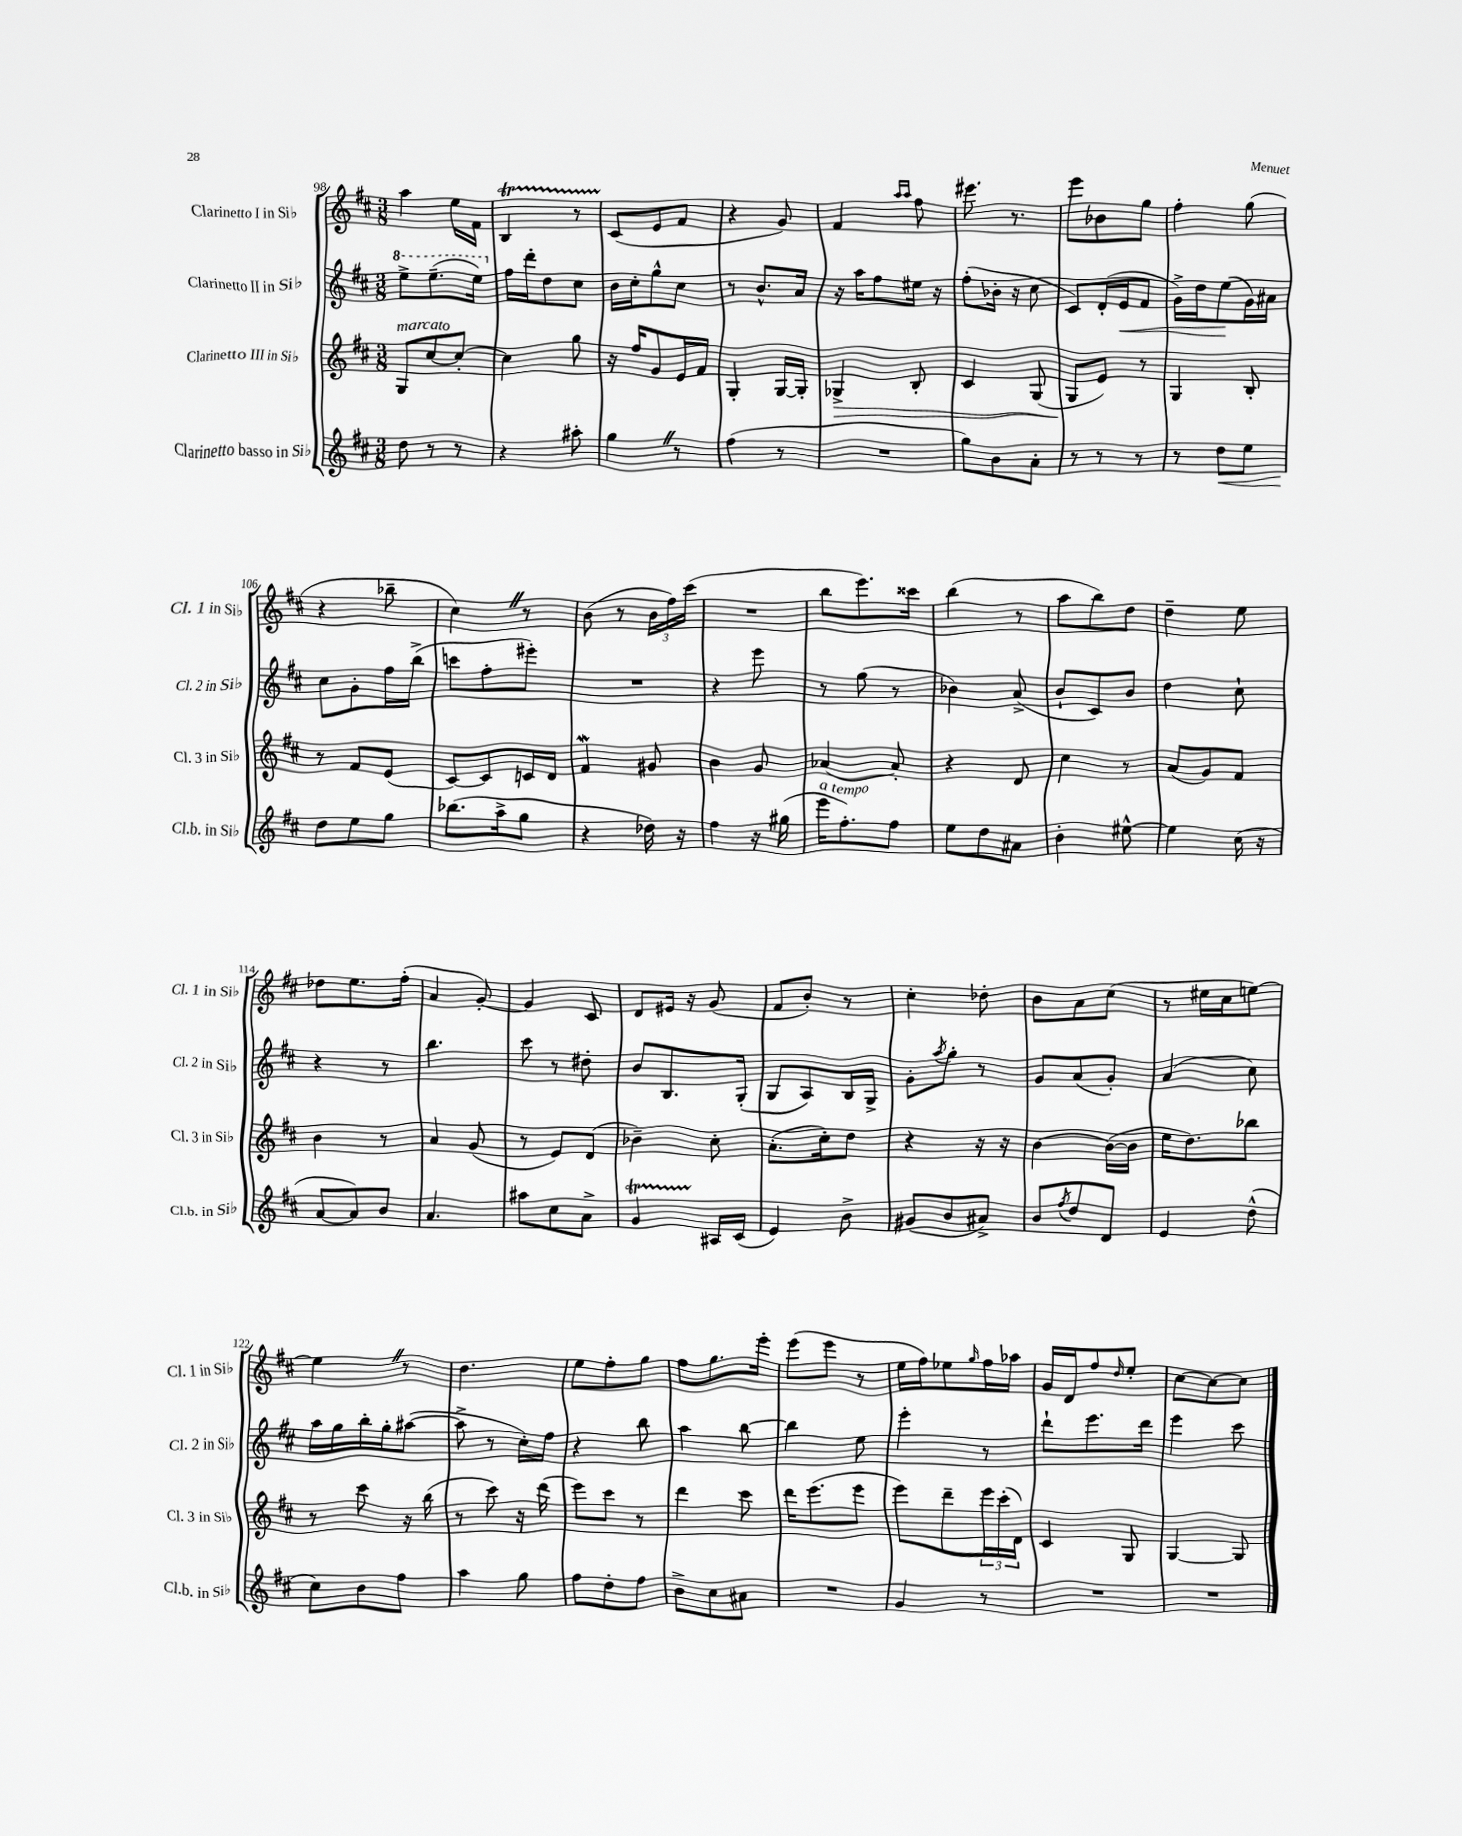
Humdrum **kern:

**kern	**dynam	**kern	**dynam	**kern	**dynam	**kern
*part4	*part4	*part3	*part3	*part2	*part2	*part1
*staff4	*staff4	*staff3	*staff3	*staff2	*staff2	*staff1
*I"Clarinetto basso in Si♭	*	*I"Clarinetto III in Si♭	*	*I"Clarinetto II in Si♭	*	*I"Clarinetto I in Si♭
*I'Cl.b. in Si♭	*	*I'Cl. 3 in Si♭	*	*I'Cl. 2 in Si♭	*	*I'Cl. 1 in Si♭
*clefG2	*	*clefG2	*	*clefG2	*	*clefG2
*k[f#c#]	*	*k[f#c#]	*	*k[f#c#]	*	*k[f#c#]
*M3/8	*	*M3/8	*	*M3/8	*	*M3/8
*	*	*	*	*8va	*	*
=98	=98	=98	=98	=98	=98	=98
!	!	!LO:TX:a:i:t=marcato	!	!	!	!
8dd\	.	8G/L	.	8eee^\L	.	4aa\
8r	.	[8cc#/	.	(8.eee~\	.	.
8r	.	8cc#'/J_	.	.	.	16ee\LL
.	.	.	.	16eee\Jk)	.	16f#\JJ
=99	=99	=99	=99	=99	=99	=99
*	*	*	*	*X8va	*	*
4r	.	4cc#\]	.	16ff#\LL	.	4BT/
.	.	.	.	16ddd'\J	.	.
.	.	.	.	8dd\	.	.
8aa#X'\	.	8gg\	.	8cc#\J	.	8r
=100	=100	=100	=100	=100	=100	=100
4ggZ\	.	16r	.	16b\LL	.	(8c#/L
.	.	16ff#/KL	.	16cc#'\J	.	.
.	.	8g/	.	8gg^^\	.	8e/
8r	.	16e/L	.	8cc#\J	.	8f#/J
.	.	16f#/JJ	.	.	.	.
=101	=101	=101	=101	=101	=101	=101
(4ff#\	.	4G'/	.	8r	.	4r
.	.	.	.	8.b^^/L	.	.
8r	.	[16G/LL	.	.	.	8g/)
.	.	16G'/JJ]	.	16a/Jk	.	.
=102	=102	=102	=102	=102	=102	=102
!	!	!	!LO:HP:b	!	!	!
4.r	.	4G-X^/	>	16r	.	4f#/
.	.	.	.	16aa\KL	.	.
.	.	.	.	8ff#\	.	.
.	.	.	.	.	.	16qqaa/LL
.	.	.	.	.	.	16qqaa/JJ
.	.	8B'/	.	16ee#X\Jk	.	8ff#\
.	.	.	.	16r	.	.
=103	=103	=103	=103	=103	=103	=103
8gg\L)	.	4c#/	.	(8ff#'\L	.	8.eee#X\
8b\	.	.	.	16b-X'\Jk	.	.
.	.	.	.	16r	.	8.r
8a'\J	.	(8G/	.	8cc#\	.	.
=104	=104	=104	=104	=104	=104	=104
8r	.	8G/L	.	8c#/L)	.	8eee\L
8r	.	8e/J)	]	(16d'/L	.	8b-X\
!	!	!	!	!	!LO:HP:b	!
.	.	.	.	16e/J	<	.
8r	.	8r	.	8f#/J	.	8gg\J
=105	=105	=105	=105	=105	=105	=105
8r	.	4G/	.	16g^\LL)	.	4ff#'\
.	.	.	.	16dd\J	.	.
!	!LO:HP:b	!	!	!	!	!
8dd\L	<	.	.	(8ee\	.	.
8ee\J	.	8B'/	.	16g\L)	[	(8gg\
.	.	.	.	16a#X\JJ	.	.
!!LO:LB:g=z
=106	=106	=106	=106	=106	=106	=106
8dd\L	.	8r	.	8cc#\L	.	4r
8ee\	[	8f#/L	.	8g'\	.	.
8gg\J	.	(8e/J	.	16ff#\L	.	8bb-X~\
.	.	.	.	(16bb^\JJ	.	.
=107	=107	=107	=107	=107	=107	=107
(8.bb-X\L	.	[8c#/L)	.	8cccn\L	.	4cc#Z\)
.	.	8c#/]	.	8ff#'\	.	.
16aa^\k	.	.	.	.	.	.
8gg\J	.	16cn/L	.	8eee#X'\J)	.	8r
.	.	16d/JJ	.	.	.	.
=108	=108	=108	=108	=108	=108	=108
4r	.	4f#W/	.	4.r	.	(8b\
.	.	.	.	.	.	8r
16dd-X\)	.	8g#X/	.	.	.	24b\LL
.	.	.	.	.	.	24ff#\)
16r	.	.	.	.	.	.
.	.	.	.	.	.	(24ccc#\JJ
=109	=109	=109	=109	=109	=109	=109
4ff#\	.	4b\	.	4r	.	4.r
16r	.	8g/	.	8eee\	.	.
(16gg#X\	.	.	.	.	.	.
=110	=110	=110	=110	=110	=110	=110
!LO:TX:a:i:t=a tempo	!	!	!	!	!	!
16eee\KL	.	[4a-X/	.	8r	.	8bb\L
8.ff#'\)	.	.	.	.	.	.
.	.	.	.	(8gg\	.	8.eee\)
8ff#\J	.	8a-'/]	.	8r	.	.
.	.	.	.	.	.	16ccc##X\Jk
=111	=111	=111	=111	=111	=111	=111
8ee\L	.	4r	.	4b-X\)	.	(4bb\
8dd\	.	.	.	.	.	.
8a#X\J	.	8d/	.	(8a^/	.	8r
=112	=112	=112	=112	=112	=112	=112
4b'\	.	4cc#\	.	8b`/L	.	8aa\L
.	.	.	.	8c#/)	.	8bb\)
[8ee#X^^\	.	8r	.	8b/J	.	8dd\J
=113	=113	=113	=113	=113	=113	=113
4ee#\]	.	(8a/L	.	4dd\	.	4dd~\
.	.	8g/)	.	.	.	.
(16cc#\	.	8f#/J	.	8cc#`\	.	8ee\
16r	.	.	.	.	.	.
!!LO:LB:g=z
=114	=114	=114	=114	=114	=114	=114
[8a/L	.	4b\	.	4r	.	8dd-X\L
8a/])	.	.	.	.	.	8.ee\
8b/J	.	8r	.	8r	.	.
.	.	.	.	.	.	(16ff#'\Jk
=115	=115	=115	=115	=115	=115	=115
4.a/	.	4a/	.	4.bb\	.	4a/
.	.	(8g/	.	.	.	[8g'/)
=116	=116	=116	=116	=116	=116	=116
8aa#X\L	.	8r	.	8ccc#\	.	4g/]
8cc#\	.	8e/L)	.	8r	.	.
8a^\J	.	(8d/J	.	8dd#X'\	.	8c#/
=117	=117	=117	=117	=117	=117	=117
4gT/	.	4b-X~\)	.	8b/L	.	8d/L
.	.	.	.	8.B/	.	16e#X/Jk
.	.	.	.	.	.	16r
16A#X/LL	.	8cc#'\	.	.	.	(8g/
(16c#/JJ	.	.	.	(16G'/Jk	.	.
=118	=118	=118	=118	=118	=118	=118
4e/)	.	(8.a'\L	.	8G/L	.	8f#/L
.	.	.	.	8A/)	.	8b'/J)
.	.	16cc#'\k)	.	.	.	.
8b^\	.	8dd\J	.	16B/L	.	8r
.	.	.	.	16G^/JJ	.	.
=119	=119	=119	=119	=119	=119	=119
(8g#X/L	.	4r	.	8g'\L	.	4cc#'\
.	.	.	.	8qaa/	.	.
8b/	.	.	.	8gg'\J	.	.
8a#X^/J)	.	16r	.	8r	.	8dd-X'\
.	.	16r	.	.	.	.
=120	=120	=120	=120	=120	=120	=120
8b/L	.	[4b\	.	8g/L	.	8b\L
8qff#/	.	.	.	.	.	.
8dd/	.	.	.	(8a/	.	8a\
8d/J	.	(16b\LL_	.	8g'/J)	.	(8cc#\J
.	.	16b\JJ]	.	.	.	.
=121	=121	=121	=121	=121	=121	=121
4e/	.	16ee\KL	.	(4a/	.	8r
.	.	8.dd\)	.	.	.	.
.	.	.	.	.	.	16ee#X\LL
.	.	.	.	.	.	16cc#\J
(8dd^^\	.	8bb-X\J	.	8cc#\)	.	[8een\J)
!!LO:LB:g=z
=122	=122	=122	=122	=122	=122	=122
8cc#\L)	.	8r	.	16aa\LL	.	4eeZ\]
.	.	.	.	16gg\	.	.
8b\	.	8ccc#\	.	16bb'\	.	.
.	.	.	.	16gg'\J	.	.
8ff#\J	.	16r	.	([8aa#X\J	.	8r
.	.	(16bb\	.	.	.	.
=123	=123	=123	=123	=123	=123	=123
4aa\	.	8r	.	8aa#^\]	.	4.dd\
.	.	8ccc#\)	.	8r	.	.
8gg\	.	16r	.	16cc#'\LL)	.	.
.	.	(16ddd\	.	16ff#\JJ	.	.
=124	=124	=124	=124	=124	=124	=124
8ff#\L	.	8eee\L)	.	4r	.	8ee\L
8dd'\	.	8ccc#\J	.	.	.	8ff#'\
8ff#\J	.	8r	.	8bb\	.	8gg\J
=125	=125	=125	=125	=125	=125	=125
8b^\L	.	4ddd\	.	4aa\	.	8ff#\L
8cc#\	.	.	.	.	.	8.gg\
8a#X\J	.	8ccc#\	.	[8bb\	.	.
.	.	.	.	.	.	16eee'\Jk
=126	=126	=126	=126	=126	=126	=126
4.r	.	16ddd\KL	.	4bb\]	.	(8eee\L
.	.	(8.eee\	.	.	.	.
.	.	.	.	.	.	8eee\J
.	.	8eee\J	.	8ee\	.	8r
=127	=127	=127	=127	=127	=127	=127
4g/	.	8eee\L)	.	4eee'\	.	16ee\LL
.	.	.	.	.	.	16ff#\J)
.	.	8ddd~\	.	.	.	8ee-X\
.	.	.	.	.	.	16qqgg/
8r	.	24eee\L	.	8r	.	16ff#\L
.	.	(24ccc#'\	.	.	.	.
.	.	.	.	.	.	16aa-X\JJ
.	.	24d\JJ)	.	.	.	.
=128	=128	=128	=128	=128	=128	=128
4.r	.	4c#/	.	8ddd`\L	.	16g/LL
.	.	.	.	.	.	16d/J
.	.	.	.	8.eee\	.	8ff#/
.	.	.	.	.	.	16qqdd/
.	.	8G/	.	.	.	8ee'/J
.	.	.	.	16ddd\Jk	.	.
=129	=129	=129	=129	=129	=129	=129
4.r	.	[4G/	.	4eee\	.	[8cc#\L
.	.	.	.	.	.	8cc#\_
.	.	8G/]	.	8ccc#\	.	8cc#\J]
==	==	==	==	==	==	==
*-	*-	*-	*-	*-	*-	*-
